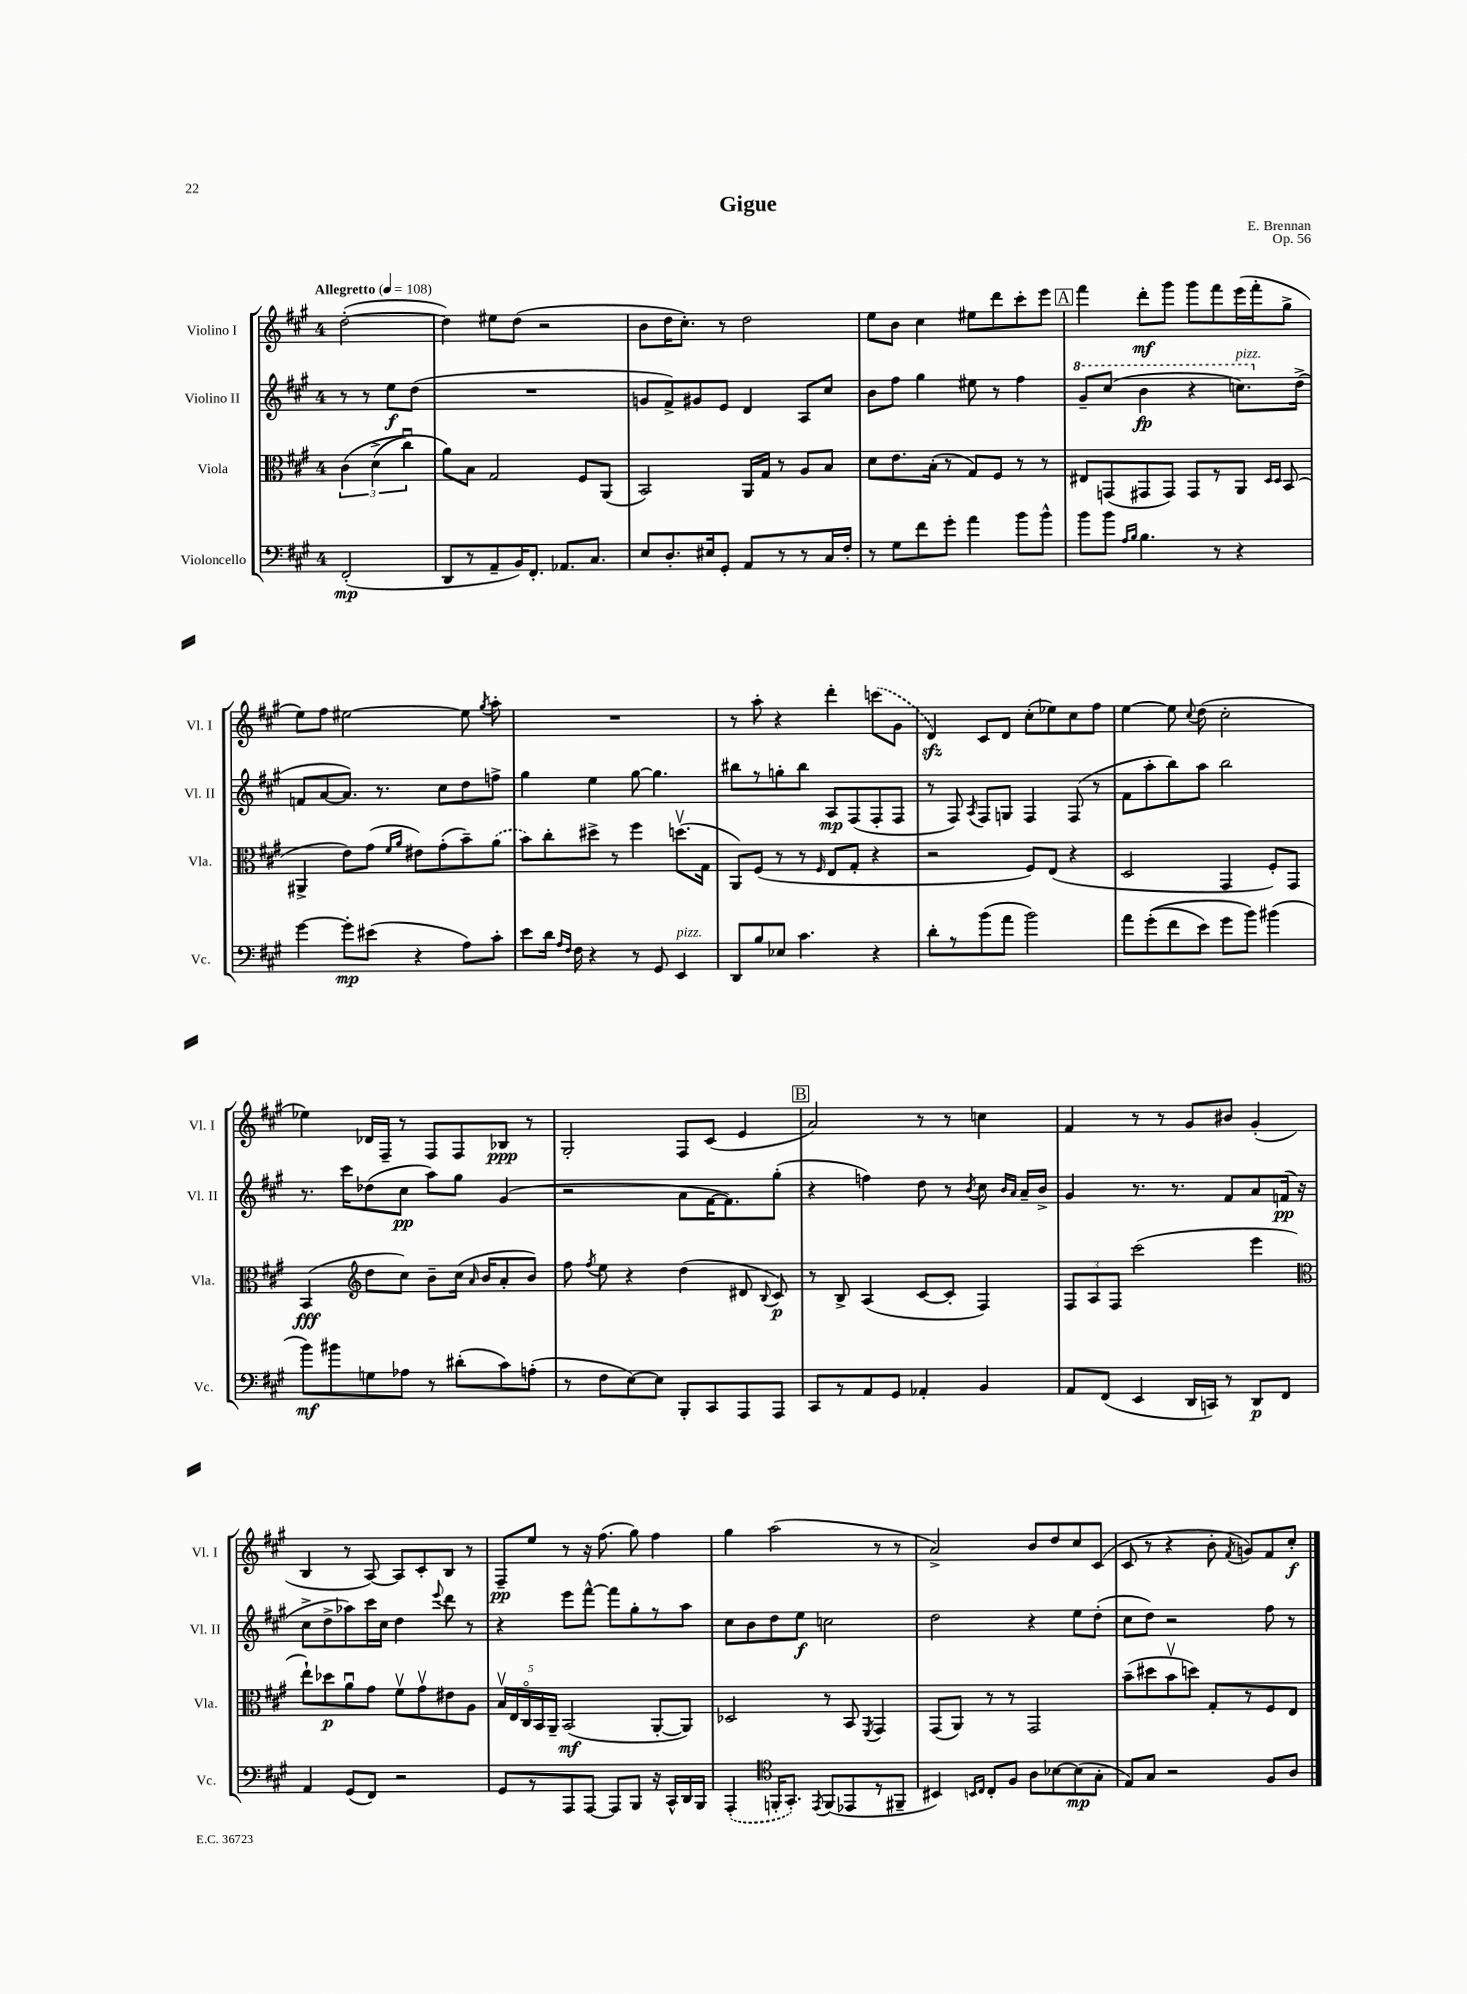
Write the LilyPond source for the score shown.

\header { title = "Gigue" composer = "E. Brennan" opus = "Op. 56" }
<<
\new StaffGroup <<
\new Staff = "s0" \with { instrumentName = "Violino I" shortInstrumentName = "Vl. I" } {
    \clef treble \key a \major \once \override Staff.TimeSignature.style = #'single-digit \time 4/4 \partial 2 \tempo "Allegretto" 4 = 108
    \autoBeamOff d''2~-.( |
    d''4) eis''8[ d''8]( r2 |
    b'8[ d''16 cis''8.]-.) r8 d''2 |
    e''8[ b'8] cis''4 eis''8[ d'''8 cis'''8-. e'''8] |
    \mark \markup { \box "A" } fis'''4 d'''8[-.\mf gis'''8] gis'''8[ fis'''8 e'''16( fis'''16-. gis''8]-> |
    e''8[) fis''8] eis''2~ eis''8 \acciaccatura { gis''8 } a''8-. |
    R1 |
    r8 a''8-. r4 d'''4-. \once \slurDashed c'''8[( gis'8] |
    d'4\sfz) cis'8[ d'8] cis''8[-.( ees''8) cis''8 fis''8] |
    e''4~ e''8 \appoggiatura { cis''8 } d''8( cis''2-. |
    ees''4) des'16[ fis16]-- r8 fis8[ fis8 bes8]\ppp r8 |
    gis2-. fis8[ cis'8]( e'4 |
    \mark \markup { \box "B" } a'2) r8 r8 c''4 |
    fis'4 r8 r8 gis'8[ bis'8] gis'4-.( |
    b4 r8 a8~) a8[ cis'8-. b8] r8 |
    fis8[--\pp e''8] r8 r16 fis''8.( gis''8) fis''4 |
    gis''4 a''2( r8 r8 |
    a'2->) b'8[ d''8 cis''8 cis'8]( |
    cis'8 r8 r4 b'8-. \acciaccatura { fis'8 } g'8[) fis'8 cis''8]-.\f \bar "|." |
}
\new Staff = "s1" \with { instrumentName = "Violino II" shortInstrumentName = "Vl. II" } {
    \clef treble \key a \major \once \override Staff.TimeSignature.style = #'single-digit \time 4/4 \partial 2
    \autoBeamOff r8 r8 e''8[\f d''8]( |
    R1 |
    g'8[ fis'8->) gis'8 e'8] d'4 a8[ cis''8] |
    b'8[ fis''8] gis''4 eis''8 r8 fis''4 |
    \mark \markup { \box "A" } \ottava #1 gis''8[-- cis'''8]( b''4\fp r4 c'''8.[^\markup { \italic "pizz." }) \ottava #0 d''16]->( |
    f'8[ a'8~ a'8.]) r8. cis''8[ d''8 f''8]-> |
    gis''4 e''4 gis''8~ gis''4. |
    bis''8[ r8 g''8-. bis''8] a8[\mp fis8( fis8-. fis8] |
    r8 fis8) \acciaccatura { a8 } fis8[ g8] fis4 fis8( r8 |
    fis'8[ a''8-. b''8) a''8] b''2 |
    r8. cis'''16[ des''8( cis''8]\pp a''8[) gis''8] gis'4( |
    r2 a'8[ fis'16~ fis'8.) gis''8]-.( |
    \mark \markup { \box "B" } r4 f''4) d''8 r8 \acciaccatura { b'8 } cis''8 \grace { b'16[ a'16] } a'16[-- b'16]-> |
    gis'4 r8. r8. fis'8[ a'8 f'16]\pp( r16 |
    cis''8[-> d''8-> aes''8) cis'''16 cis''16] d''4 \appoggiatura { e'''8 } d'''8 r8 |
    r4 e'''8[ fis'''8]~-^ fis'''8[ gis''8-. r8 a''8] |
    cis''8[ b'8 d''8 e''8]\f c''2 |
    d''2 r4 e''8[ d''8]-.( |
    cis''8[ d''8]) r2 fis''8 r8 \bar "|." |
}
\new Staff = "s2" \with { instrumentName = "Viola" shortInstrumentName = "Vla." } {
    \clef alto \key a \major \once \override Staff.TimeSignature.style = #'single-digit \time 4/4 \partial 2
    \autoBeamOff \tuplet 3/2 { cis'4\( d'4->( cis''4\downbow) } |
    a'8[\) b8] gis2 fis8[ a,8]( |
    b,2) a,16[ gis16] r8 a8[ b8] |
    d'8[ e'8. b16]-.( r8 gis8[) fis8] r8 r8 |
    \mark \markup { \box "A" } eis8[ g,8( gis,8 gis,8]) gis,8[ r8 a,8] \grace { d16[ d16] } b,8( |
    ais,4-> e'8[) gis'8]( \grace { fis'16[ a'16] } eis'8[) gis'8-.( b'8--) \once \slurDashed a'8]( |
    b'8[) cis''8-. dis''8]-> r8 fis''4 d''8.[\upbow( gis16] |
    a,8[) fis8]( r8 r8 \grace { fis16 } e8[ gis8]-. r4 |
    r2 fis8[) e8]( r4 |
    d2 gis,4 fis8[-.) gis,8] |
    b,4\fff( \clef treble d''8[ cis''8]) b'8[-- cis''16]( \grace { a'16 } b'16[ a'8-. b'8]) |
    fis''8 \acciaccatura { fis''8 } e''8 r4 d''4( dis'8 \appoggiatura { b8 } cis'8\p) |
    \mark \markup { \box "B" } r8 b8-> a4( cis'8[~ cis'8]-. fis4) |
    \tuplet 3/2 { fis8[ a8 fis8] } cis'''2( e'''4 |
    \clef alto e''8[-!) des''8\p a'8\downbow gis'8] fis'8[\upbow gis'8\upbow eis'8 a8] |
    \tuplet 5/4 { b16[\upbow e16 cis16\flageolet b,16 a,16]-- } b,2\mf( a,8[~-. a,8]) |
    des2 r8 b,8 \acciaccatura { fis,8 } gis,4 |
    gis,8[( a,8]) r8 r8 gis,2 |
    b'8[--( dis''8 b'8\upbow d''8]) gis8[-. r8 fis8 e8] \bar "|." |
}
\new Staff = "s3" \with { instrumentName = "Violoncello" shortInstrumentName = "Vc." } {
    \clef bass \key a \major \once \override Staff.TimeSignature.style = #'single-digit \time 4/4 \partial 2
    \autoBeamOff fis,2-.\mp( |
    d,8[ r8 a,8-- b,16) fis,8.]-. aes,8.[ cis8.] |
    e8[ d8.-. eis16 gis,8]-. a,8[ r8 r8 cis16 fis16]-. |
    r8 gis8[ fis'8 gis'8]-. a'4 b'8[ b'8]-^ |
    \mark \markup { \box "A" } b'8[ b'8] \grace { a16[ b16] } b4. r8 r4 |
    gis'4~ gis'8[-.\mp eis'8]( r4 a8[) cis'8]-. |
    e'8[ d'16] \grace { a16[ fis16] } fis16 r4 r8 gis,8 e,4^\markup { \italic "pizz." } |
    d,8[ b8 ees8] cis'4. r4 |
    d'8[-. r8 b'8( a'8] b'2) |
    a'8[ gis'8-.(\( fis'8 e'8]) gis'8[ b'8]\) bis'4( |
    b'8[\mf) bis'8 g8 aes8] r8 dis'8[-.( cis'8) a8]-.( |
    r8 fis8[ e8~) e8] b,,8[-. cis,8 a,,8 a,,8] |
    \mark \markup { \box "B" } cis,8[ r8 a,8 gis,8] aes,4-. b,4 |
    a,8[ fis,8]( e,4 d,16[ c,16]) r8 d,8[\p fis,8] |
    a,4 gis,8[( fis,8]) r2 |
    gis,8[ r8 a,,8 a,,8]~ a,,8[ b,,8] r16 cis,16[-^ d,16 b,,16] |
    \once \slurDashed a,,4-.( \clef tenor f,16[-. gis,8.]-.) \acciaccatura { e,8 } f,8[( ees,8 r8 fis,8]-- |
    bis,4) \grace { b,16[ cis16] } cis8[-. fis8] a8[ bes8~ bes8\mp( gis8]-. |
    e8[) gis8] r2 fis8[ a8] \bar "|." |
}
>>
>>
\layout { \context { \Score \remove "Bar_number_engraver" } }
